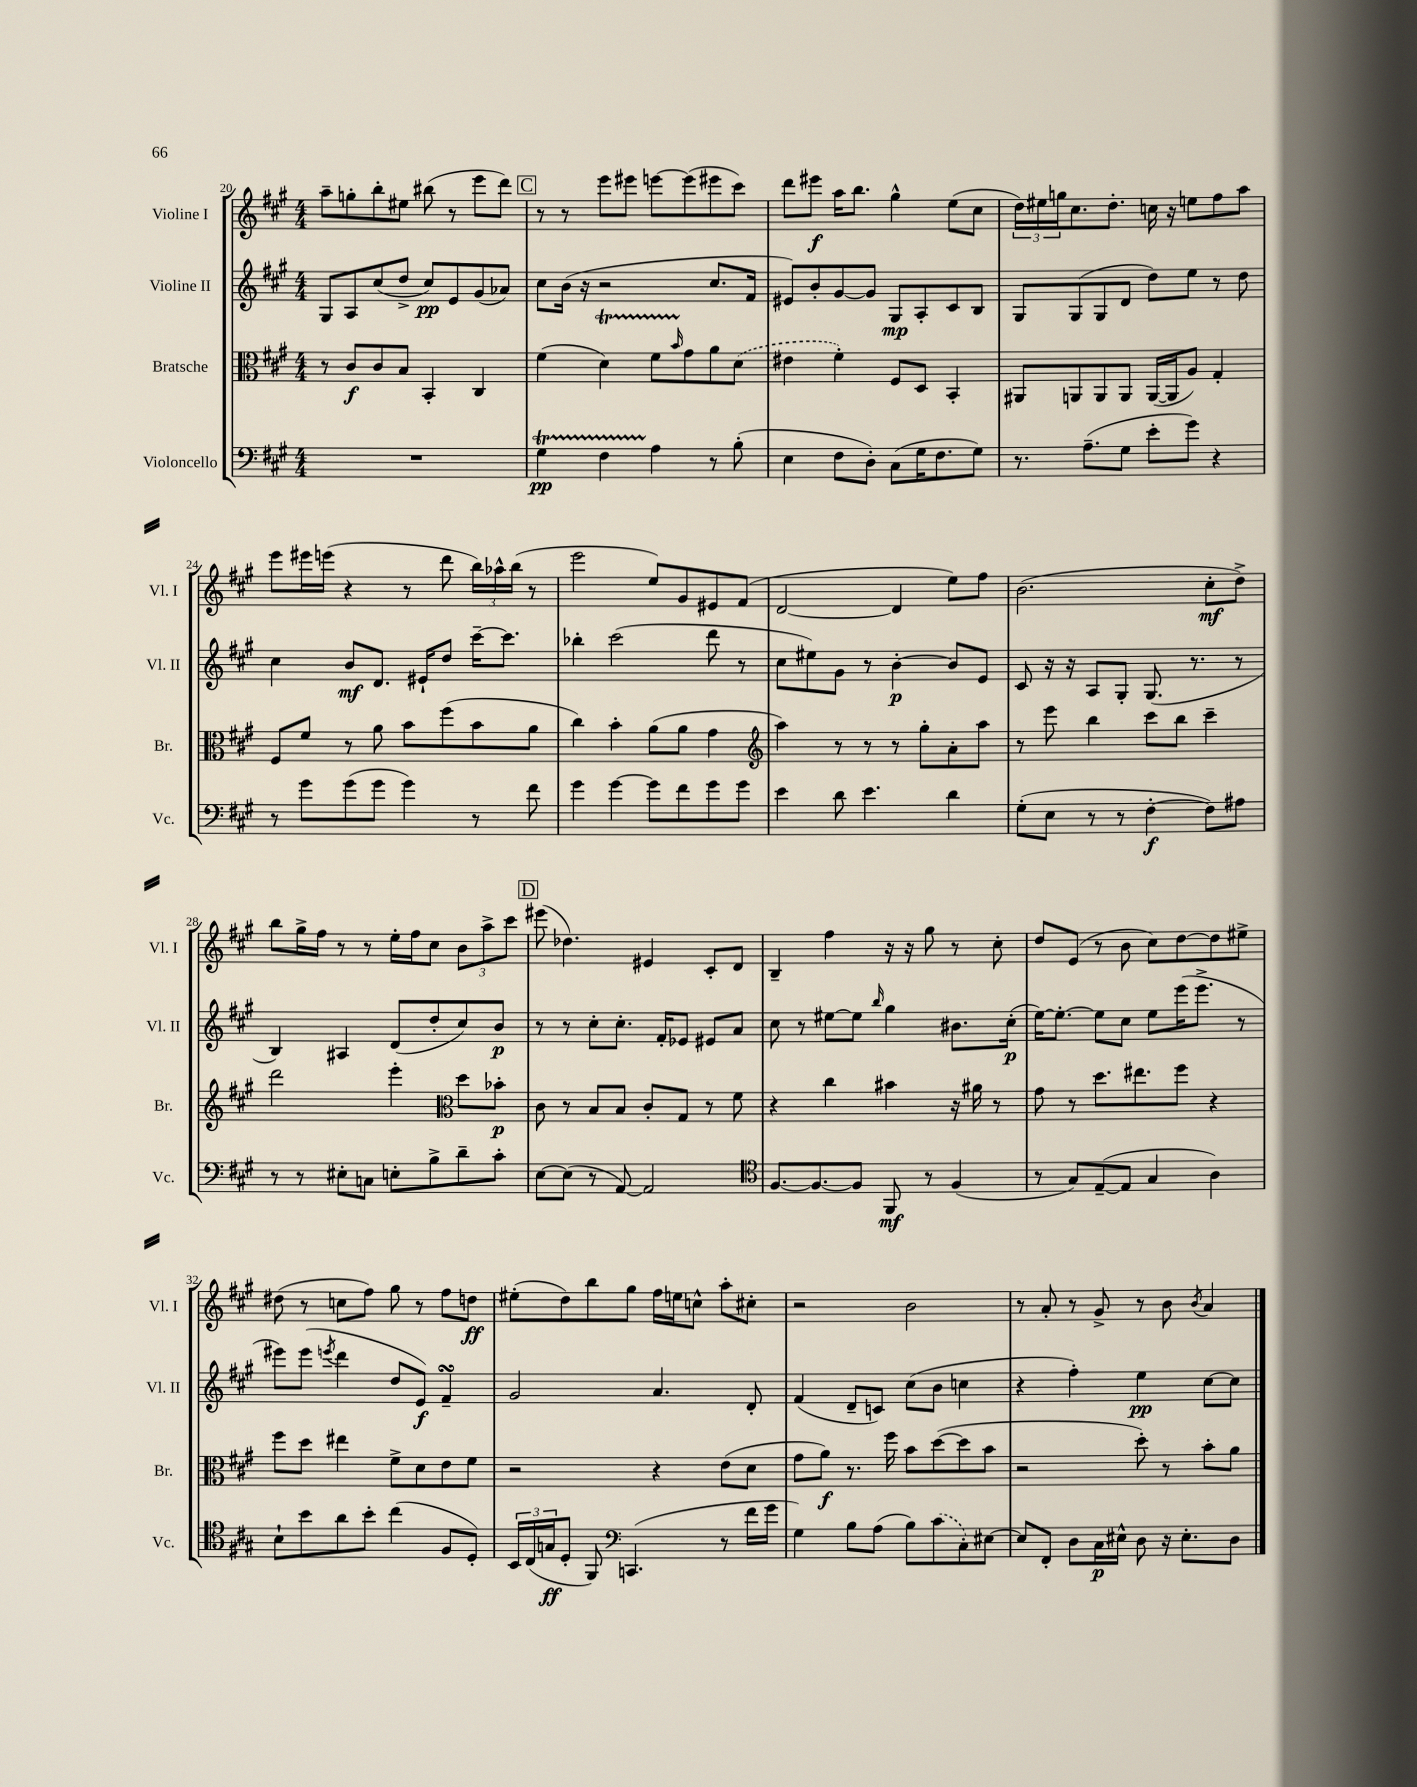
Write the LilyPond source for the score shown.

<<
\new StaffGroup <<
\new Staff = "s0" \with { instrumentName = "Violine I" shortInstrumentName = "Vl. I" } {
    \clef treble \key a \major \numericTimeSignature \time 4/4
    a''8-- g''8-. b''8-. eis''8 bis''8( r8 e'''8 d'''8) |
    \mark \markup { \box "C" } r8 r8 e'''8 eis'''8 e'''8~ e'''8( eis'''8 cis'''8) |
    d'''8 eis'''8\f a''16 b''8. gis''4-^ e''8( cis''8 |
    \tuplet 3/2 { d''16) eis''16 g''16 } cis''8. d''8.-. c''16 r16 e''8 fis''8 a''8 |
    e'''8 eis'''16 e'''16( r4 r8 d'''8 \tuplet 3/2 { b''16) aes''16-^ b''16( } r8 |
    e'''2 e''8) gis'8 eis'8 fis'8( |
    d'2~ d'4 e''8) fis''8 |
    b'2.( cis''8-.\mf d''8->) |
    b''8 gis''16-> fis''16 r8 r8 e''16-. fis''16 cis''8 \tuplet 3/2 { b'8 a''8-> cis'''8 } |
    \mark \markup { \box "D" } eis'''8( des''4.) eis'4 cis'8-. d'8 |
    b4-- fis''4 r16 r16 gis''8 r8 cis''8-. |
    d''8 e'8( r8 b'8 cis''8) d''8~ d''8 eis''8-> |
    dis''8( r8 c''8 fis''8) gis''8 r8 fis''8 d''8\ff |
    eis''8-.( d''8) b''8 gis''8 fis''16 e''16 c''8-^ a''8-. cis''8-. |
    r2 b'2 |
    r8 a'8-. r8 gis'8-> r8 b'8 \acciaccatura { b'8 } a'4 \bar "|." |
}
\new Staff = "s1" \with { instrumentName = "Violine II" shortInstrumentName = "Vl. II" } {
    \clef treble \key a \major \numericTimeSignature \time 4/4
    gis8 a8 cis''8( d''8-> cis''8\pp) e'8 gis'8( aes'8) |
    \mark \markup { \box "C" } cis''8 b'16( r16 r2 cis''8. fis'16 |
    eis'8) b'8-. gis'8~ gis'8 gis8\mp a8-. cis'8 b8 |
    gis8 gis8( gis8 d'8 d''8) e''8 r8 d''8 |
    cis''4 b'8\mf d'8. eis'16-! d''8 cis'''16~-- cis'''8. |
    bes''4-. cis'''2( d'''8 r8 |
    cis''8 eis''8) gis'8 r8 b'4~-.\p b'8 e'8 |
    cis'8 r16 r16 a8 gis8-. gis8.( r8. r8 |
    b4) ais4 d'8( d''8-. cis''8) b'8\p |
    \mark \markup { \box "D" } r8 r8 cis''8-. cis''8.-. fis'16-. ees'8 eis'8 a'8 |
    cis''8 r8 eis''8~ eis''8 \grace { b''16 } gis''4 bis'8. cis''16-.\p( |
    e''16~) e''8.~-. e''8 cis''8 e''8 e'''16( e'''8.-> r8 |
    eis'''8) eis'''8( \acciaccatura { e'''8 } d'''4 d''8 e'8\f) fis'4--\turn |
    gis'2 a'4. d'8-. |
    fis'4( d'8-- c'8) cis''8( b'8 c''4 |
    r4 fis''4-.) e''4\pp cis''8~ cis''8 \bar "|." |
}
\new Staff = "s2" \with { instrumentName = "Bratsche" shortInstrumentName = "Br." } {
    \clef alto \key a \major \numericTimeSignature \time 4/4
    r8 cis'8\f cis'8 b8 b,4-. cis4 |
    \mark \markup { \box "C" } fis'4( d'4\startTrillSpan) fis'8 \grace { b'16 } gis'8\stopTrillSpan a'8 \once \slurDashed d'8( |
    eis'4 fis'4-.) fis8 d8 b,4-. |
    ais,8 a,8 a,8 a,8 a,16~( a,16 a8) gis4-. |
    fis8 fis'8 r8 a'8 b'8 fis''8( b'8 a'8 |
    cis''4) b'4-. a'8( a'8 gis'4 |
    \clef treble a''4) r8 r8 r8 gis''8-. a'8-. a''8 |
    r8 e'''8 b''4 cis'''8 b''8 cis'''4-- |
    d'''2 e'''4-. \clef alto d''8 bes'8-.\p |
    \mark \markup { \box "D" } cis'8 r8 b8 b8 cis'8-. gis8 r8 fis'8 |
    r4 cis''4 bis'4 r16 ais'16 r8 |
    gis'8 r8 d''8. eis''8. fis''8 r4 |
    fis''8 d''8 eis''4 fis'8-> d'8 e'8 fis'8 |
    r2 r4 e'8( d'8 |
    gis'8 a'8\f) r8. fis''16 b'8 d''8~( d''8 b'8 |
    r2 d''8-.) r8 b'8-. a'8 \bar "|." |
}
\new Staff = "s3" \with { instrumentName = "Violoncello" shortInstrumentName = "Vc." } {
    \clef bass \key a \major \numericTimeSignature \time 4/4
    R1 |
    \mark \markup { \box "C" } gis4\startTrillSpan\pp fis4 a4\stopTrillSpan r8 b8-.( |
    e4 fis8 d8-.) cis8( gis16 fis8. gis8) |
    r8. a8.--( gis8 e'8-. gis'8) r4 |
    r8 gis'8 gis'8( gis'8 gis'4) r8 fis'8 |
    gis'4 gis'4~ gis'8 fis'8 gis'8 gis'8 |
    e'4 d'8 e'4. d'4 |
    gis8-.( e8 r8 r8 fis4~-.\f fis8) ais8 |
    r8 r8 eis8-. c8 e8-. b8-> d'8-- cis'8-. |
    \mark \markup { \box "D" } e8~ e8( r8 a,8~) a,2 |
    \clef tenor fis8.~ fis8.~ fis8 fis,8\mf r8 fis4( |
    r8 gis8) e8~--( e8 gis4 a4) |
    b8-! b'8 a'8 b'8-. cis''4( fis8 d8-.) |
    \tuplet 3/2 { b,16 cis16( g16\ff } d8-. fis,8) \clef bass c,4.( r8 fis'16 gis'16 |
    gis4) b8 a8( b8) \once \slurDashed cis'8( cis8-.) eis8~ |
    eis8 fis,8-. d8 cis16\p eis16-^ d8 r16 eis8.-. d8 \bar "|." |
}
>>
>>
\layout { \context { \Score currentBarNumber = #20 } }
